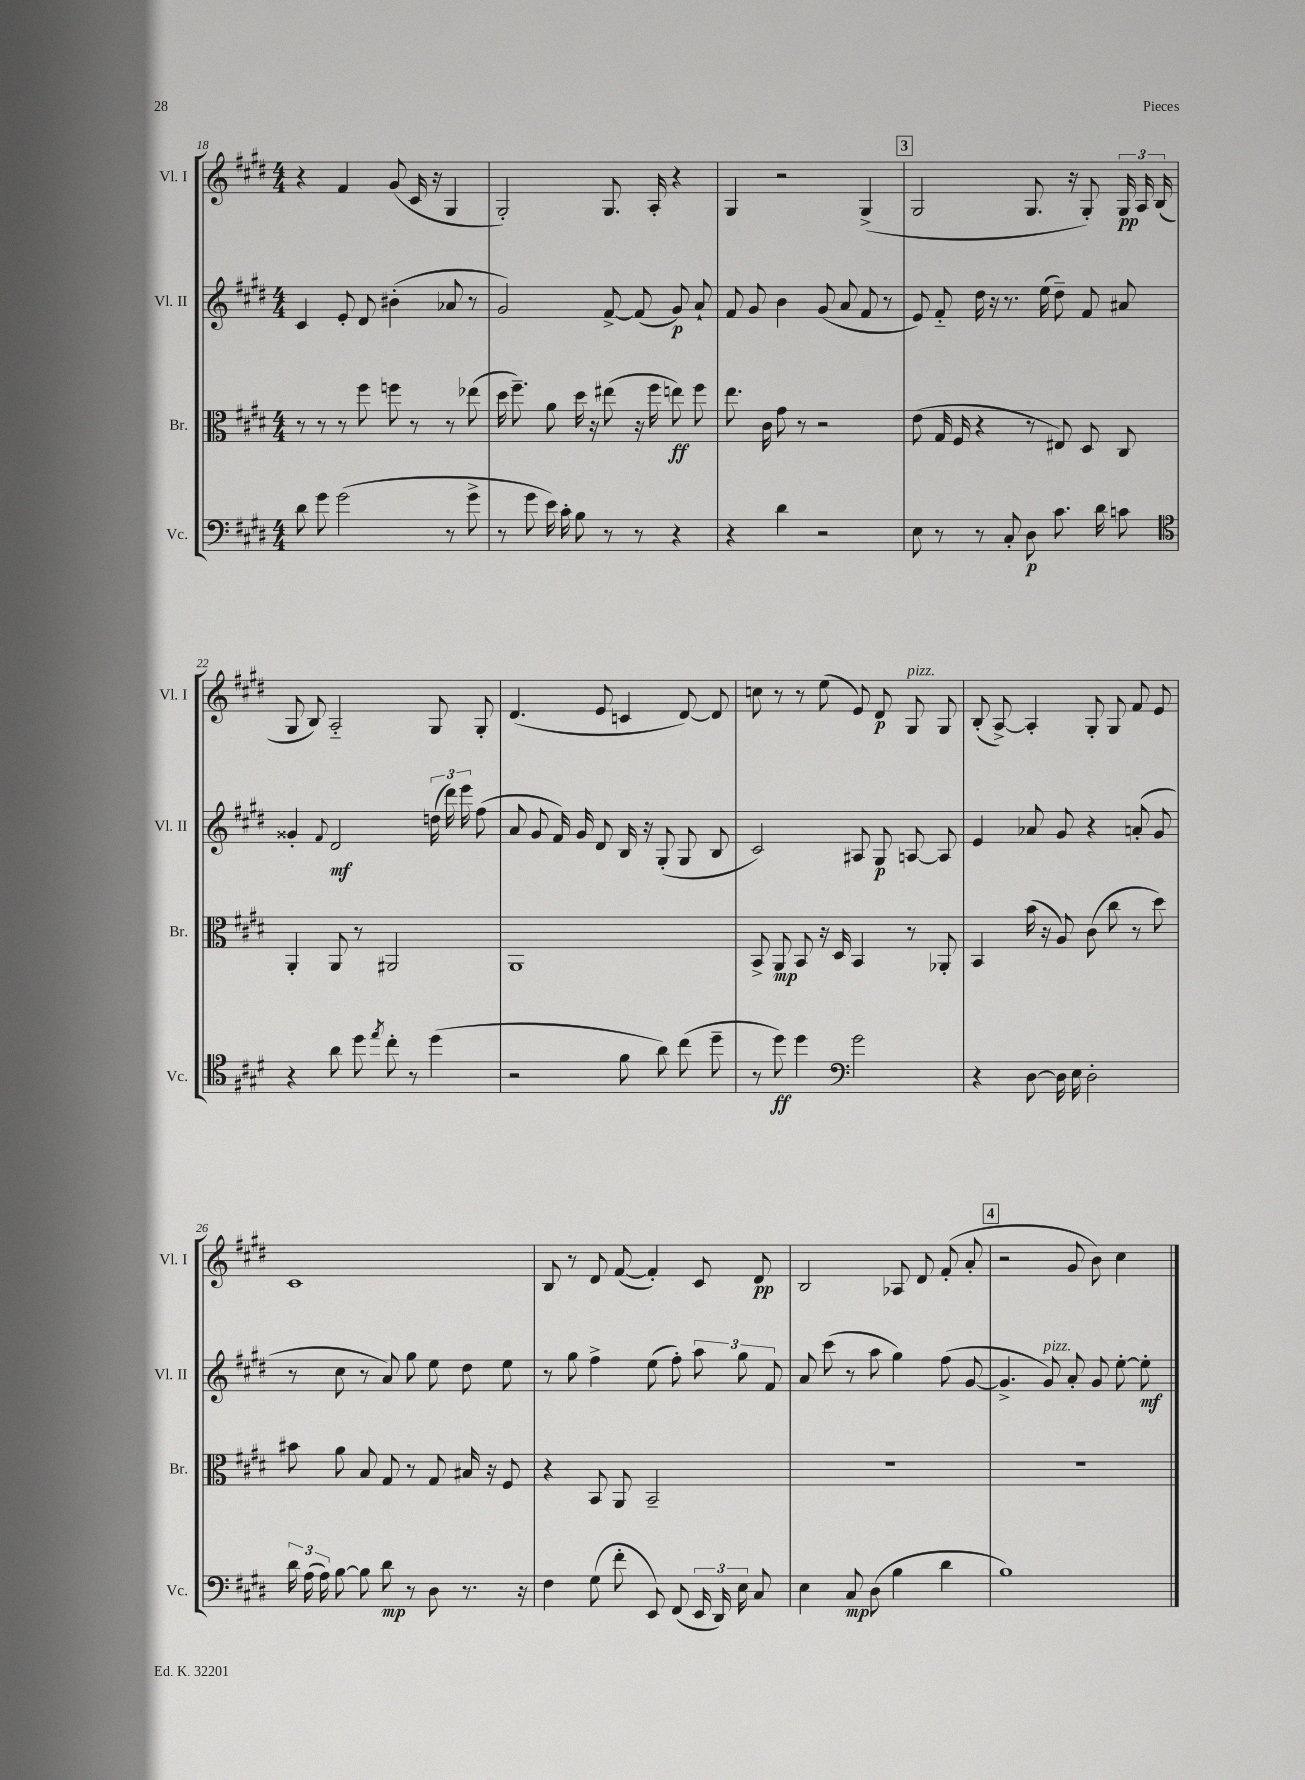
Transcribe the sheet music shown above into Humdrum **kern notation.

**kern	**kern	**kern	**kern
*staff4	*staff3	*staff2	*staff1
*clefF4	*clefC3	*clefG2	*clefG2
*k[f#c#g#d#]	*k[f#c#g#d#]	*k[f#c#g#d#]	*k[f#c#g#d#]
*M4/4	*M4/4	*M4/4	*M4/4
8d#	8r	4c#	4r
8g#	8r	.	.
(2g#	8r	8e'	4f#
.	8ff#	8d#	.
.	8ff	(4b#'	(8g#
.	8r	.	16c#
.	.	.	16r
8r	8r	8a-	4G#
8g#^	(8ee-	8r	.
=	=	=	=
8r	16dd#	2g#)	2G#')
.	8.ff#~)	.	.
8g#	.	.	.
16e)	8a	.	.
16c#'	.	.	.
8B	16dd#	.	.
.	16r	.	.
8r	(8ee#	[8f#^	8.G#
8r	16r	(8f#]	.
.	16ff#	.	16A'
4r	8ee)	8g#)	4r
.	8ff#	8a`	.
=	=	=	=
4r	8.ee	8f#	4G#
.	.	8g#	.
.	16c#	.	.
4d#	8g#	4b	2r
.	8r	.	.
2r	2r	(8g#	.
.	.	8a	.
.	.	8f#	(4G#^
.	.	8r	.
=	=	=	=
8E	(8e	8e)	2G#
8r	16G#	8f#'~	.
.	16F#	.	.
8r	4r	16dd#	.
.	.	16r	.
8C#'	.	8.r	.
8D#	8r	.	8.G#
.	.	(16ee	.
8.c#	8E#)	8dd#~)	.
.	.	.	16r
.	8D#	8f#	8G#')
16d#	.	.	.
8c	8C#	8a#	24G#
.	.	.	24A
.	.	.	(24B
=	=	=	=
*clefC4	*	*	*
4r	4AA'	4g##'	8G#
.	.	.	8B)
.	.	8qqf#	.
8a	8AA	2d#	2A'~
8dd#	8r	.	.
8qee	.	.	.
8cc#'	2AA#	.	.
8r	.	.	.
(4dd#	.	(24dd	8G#
.	.	24ddd#)	.
.	.	24eee	.
.	.	(8ff#	8G#'
=	=	=	=
2r	1AA	8a	(4.d#
.	.	8g#	.
.	.	16f#)	.
.	.	16g#	.
.	.	8d#	8e
8f#	.	16B	4c
.	.	16r	.
8a)	.	(8G#'	.
(8cc#	.	8G#	[8d#)
8dd#~	.	8B	8d#]
=	=	=	=
8r	8BB^	2c#)	8cc
8dd#)	8AA	.	8r
4dd#	8BB	.	8r
.	16r	.	(8ee
.	16D#	.	.
*clefF4	*	*	*
2g#	4BB	8A#	8e)
.	.	8G#	8d#
.	8r	[8A	8G#
.	8AA-'	8A]	8G#
=	=	=	=
4r	4BB	4e	(8B'
.	.	.	[8A^)
[8D#	(16b	8a-	4A']
.	16r	.	.
16D#]	8A)	8g#	.
16E	.	.	.
2D#'	(8c#	4r	8G#'
.	8cc#	.	8G#
.	8r	(8a'	8f#
.	8dd#)	8g#	8e
=	=	=	=
24d#	8b#	8r	1c#
(24A	.	.	.
24A)	.	.	.
[8B	8a	8cc#	.
8B]	8B	8r	.
8d#	8G#	8a)	.
8r	8r	8gg#	.
8D#	8G#	8ee	.
8.r	16B#	8dd#	.
.	16r	.	.
.	8F#	8ee	.
16r	.	.	.
=	=	=	=
4F#	4r	8r	8B
.	.	8gg#	8r
(8G#	8BB	4ff#^	8d#
8f#'	8AA	.	([8f#
8EE)	2BB~	(8ee	4f#'])
(8FF#	.	8ff#')	.
24EE	.	12aa	8c#
24DD#)	.	.	.
24E	.	12gg#	.
8C#	.	.	8d#
.	.	12f#	.
=	=	=	=
4E	1r	8a	2B
.	.	(8ccc#	.
8C#	.	8r	.
(8D#	.	8aa	.
4B	.	4gg#)	8A-
.	.	.	8d#
4d#	.	(8ff#	(8f#'
.	.	[8g#	8a'
=	=	=	=
1B)	1r	4.g#^]	2r
.	.	8g#)	.
.	.	8a'	8g#
.	.	8g#	8b)
.	.	[8ee'	4cc#
.	.	8ee']	.
==	==	==	==
*-	*-	*-	*-
